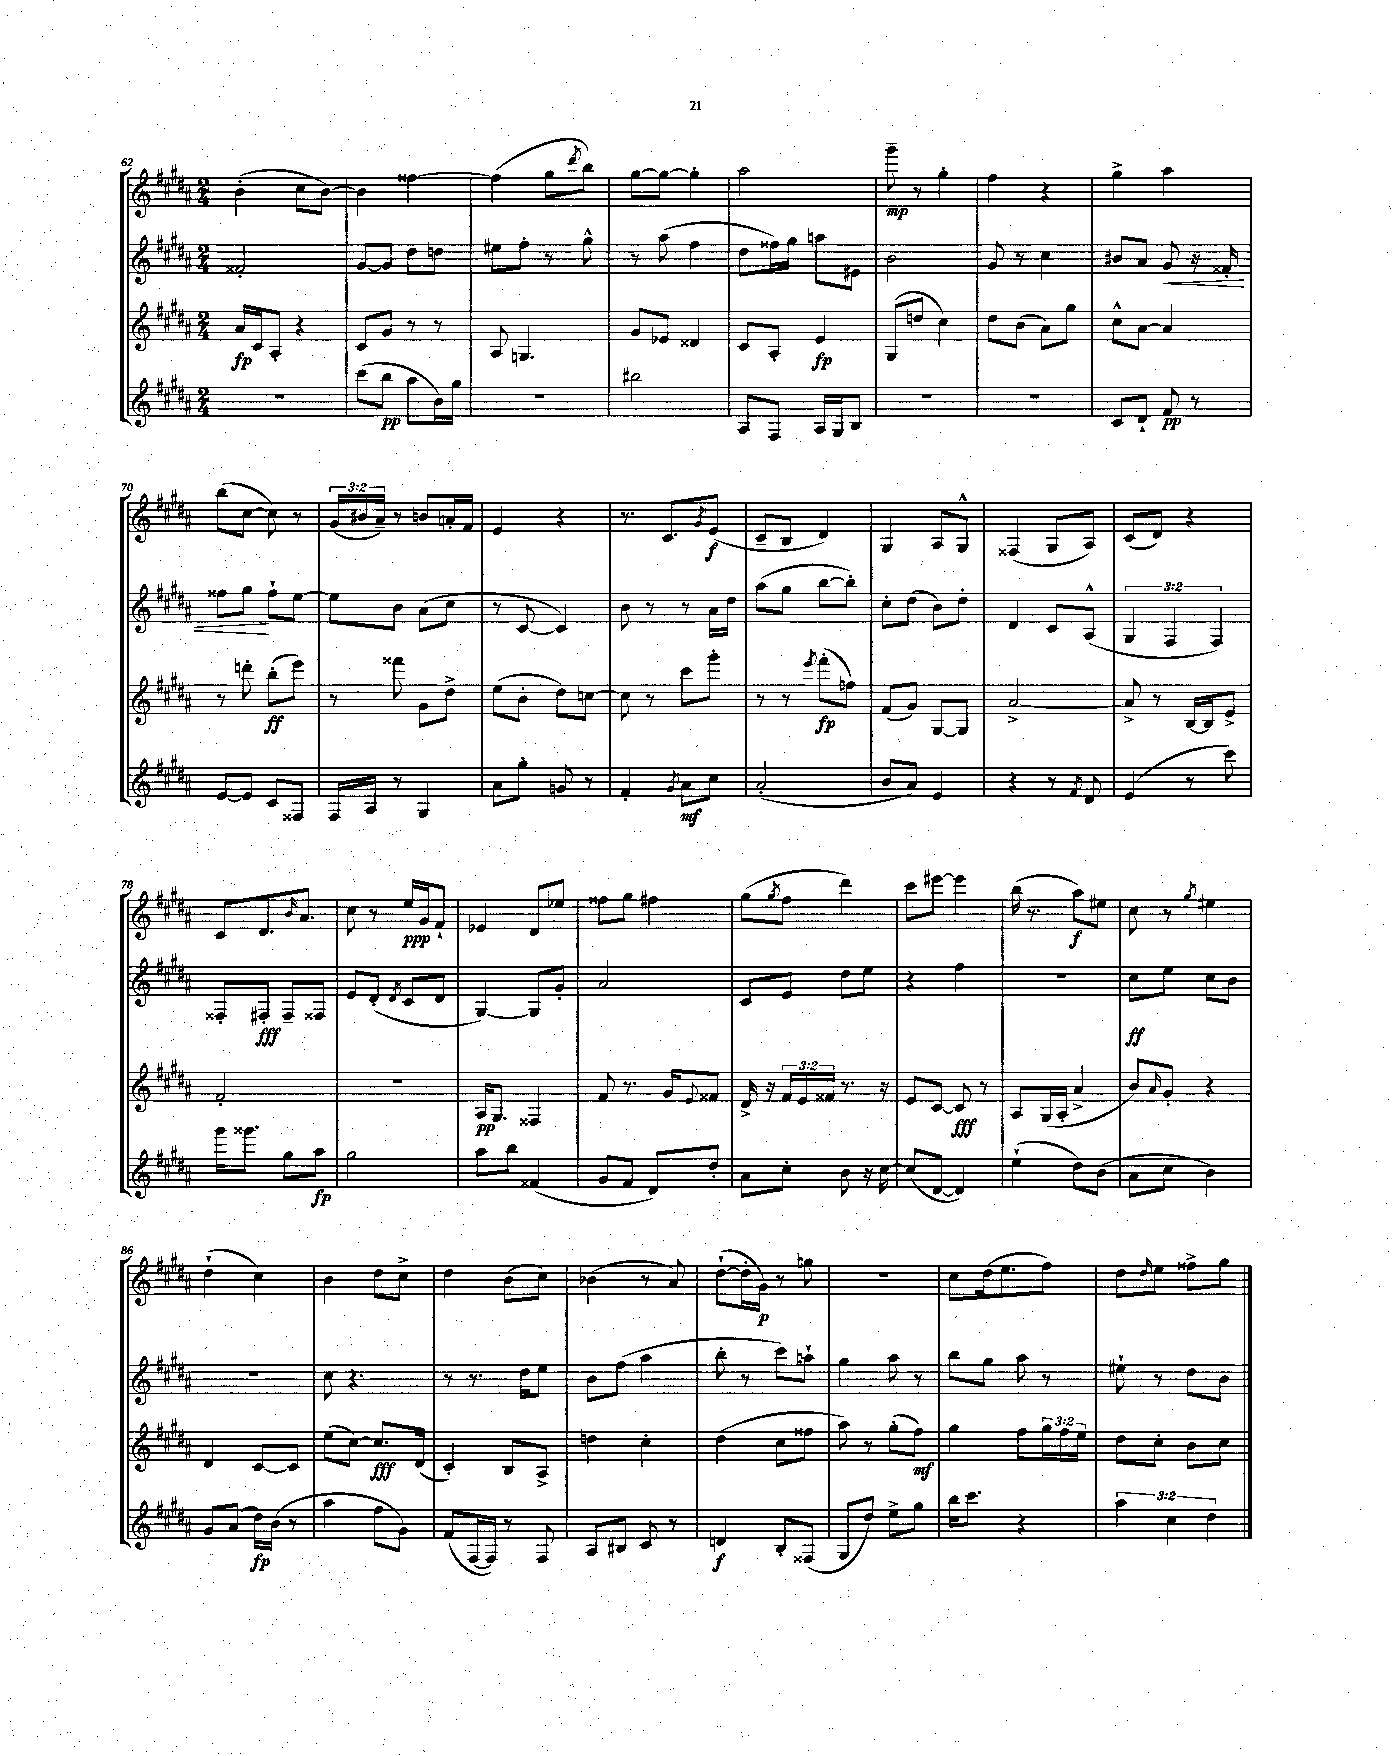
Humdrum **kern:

**kern	**kern	**kern	**kern
*staff4	*staff3	*staff2	*staff1
*clefG2	*clefG2	*clefG2	*clefG2
*k[f#c#g#d#a#]	*k[f#c#g#d#a#]	*k[f#c#g#d#a#]	*k[f#c#g#d#a#]
*M2/4	*M2/4	*M2/4	*M2/4
2r	16a#	2f##'	(4b'
.	16c#	.	.
.	8A#'	.	.
.	4r	.	8cc#
.	.	.	[8b)
=	=	=	=
(8ccc#	8c#	[8g#	4b]
8bb	8g#	8g#]	.
8aa#	8r	8dd#	[4ff##
16b)	8r	8dd	.
16gg#	.	.	.
=	=	=	=
2r	8A#	8ee#	(4ff##]
.	4.G	8ff#'	.
.	.	8r	8gg#
.	.	.	8qddd#
.	.	8gg#^^	8bb)
=	=	=	=
2bb#	8g#	8r	[8gg#
.	8e-	(8aa#	8gg#_
.	4d##	4ff#	4gg#']
=	=	=	=
8A#	8c#	8dd#	2aa#
8F#	8A#'	16ff##)	.
.	.	16gg#	.
16A#	4e	8aa	.
16G#	.	.	.
8B	.	8e#	.
=	=	=	=
2r	(8G#	2b	8ggg#~
.	8dd	.	8r
.	4cc#)	.	4gg#'
=	=	=	=
2r	8dd#	8g#	4ff#
.	(8b	8r	.
.	8a#)	4cc#	4r
.	8gg#	.	.
=	=	=	=
8c#	8cc#^^	8b#	4gg#^
8d#`	[8a#	8a#	.
8f#	4a#]	8g#	4aa#
8r	.	16r	.
.	.	16f##'	.
=	=	=	=
[8e	8r	8ff##	(8bb
8e]	8ddd'	8gg#	[8cc#
8c#	(8bb'	8ff##`	8cc#])
8F##	8eee)	[8ee	8r
=	=	=	=
16F#	8r	8ee]	(24g#
.	.	.	24b#
16A#	.	.	.
.	.	.	24a#~)
8r	8fff##	8b	8r
4G#	8g#	(8a#	8b
.	8dd#^	8cc#	16a'
.	.	.	16f#
=	=	=	=
8a#	(8ee	8r	4e
8gg#'	8b'	[8c#	.
8g	8dd#)	4c#])	4r
8r	[8cc	.	.
=	=	=	=
4f#'	8cc]	8b	8.r
.	8r	8r	.
.	.	.	8.c#
8qg#	.	.	.
8a#	8ccc#	8r	.
.	.	.	8qg#
8cc#	8ggg#'	16a#	(8e
.	.	16dd#	.
=	=	=	=
(2a#'	8r	(8aa#	8c#~
.	8r	8gg#	8B
.	8qeee	.	.
.	(8fff#'	[8bb	4d#)
.	8ff)	8bb'])	.
=	=	=	=
8b	(8f#	8cc#'	4G#
8a#)	8g#)	(8dd#	.
4e	[8G#	8b)	8A#
.	8G#]	8dd#'	8G#^^
=	=	=	=
4r	[2a#^	4d#	(4F##
8r	.	8c#	8G#
8qf#	.	.	.
8d#	.	(8A#^^	8A#)
=	=	=	=
(4e	8a#^]	6G#	(8c#
.	8r	.	8d#)
.	.	6F#	.
8r	[16B	.	4r
.	16B]	.	.
.	.	6F#)	.
8ccc#)	8e^	.	.
=	=	=	=
16ggg#	2f#'	8F##'	8c#
8.ggg##	.	.	.
.	.	8F#'	8.d#
8gg#	.	8F#~	.
.	.	.	16qqb
.	.	.	8.a#
8aa#	.	8F##	.
=	=	=	=
2gg#	2r	8e	8cc#
.	.	(8d#'	8r
.	.	8qd#	.
.	.	8c#	16ee
.	.	.	16g#
.	.	8d#	8f#`
=	=	=	=
8aa#	16A#	[4G#)	4e-
.	8.G#	.	.
8bb	.	.	.
(4f##	4F##	8G#]	8d#
.	.	8g#'	8ee-
=	=	=	=
8g#	8f#	2a#	8ff##
8f#	8.r	.	8gg#
8d#)	.	.	4ff#
.	16g#	.	.
.	8qqe	.	.
8dd#'	8f##	.	.
=	=	=	=
8a#	16d#^	8c#	(8gg#
.	16r	.	.
.	.	.	8qgg#
8cc#'	24f#	8e	8ff#
.	24e	.	.
.	24f##	.	.
8b	8.r	8dd#	4ddd#)
16r	.	8ee	.
[16cc#	16r	.	.
=	=	=	=
(8cc#]	8e	4r	8ccc#
[8d#	[8c#	.	[8eee#
4d#])	8c#]	4ff#	4eee#]
.	8r	.	.
=	=	=	=
(4ee`	8A#	2r	(16bb
.	.	.	8.r
.	(16G#	.	.
.	16A#'	.	.
8dd#)	4a#^	.	8aa#)
(8b	.	.	8ee#
=	=	=	=
8a#	8b)	8cc#	8cc#
.	16qqa#	.	.
8cc#	8g#'	8ee	8r
.	.	.	8qgg#
4b)	4r	8cc#	4ee#
.	.	8b	.
=	=	=	=
8g#	4d#	2r	(4dd#`
(8a#	.	.	.
16dd#)	[8c#	.	4cc#)
(16b	.	.	.
8r	8c#]	.	.
=	=	=	=
4aa#	(8ee	8cc#	4b
.	[8cc#)	4.r	.
8ff#	8.cc#]	.	8dd#
8g#)	.	.	8cc#^
.	(16d#	.	.
=	=	=	=
(8f#	4c#')	8r	4dd#
[16F#	.	8.r	.
16F#])	.	.	.
8r	8B	.	(8b
.	.	16dd#	.
8F#	8A#^	8ee	8cc#)
=	=	=	=
8A#	4dd	8b	(4b-
8B#	.	(8ff#	.
8c#	4cc#'	4aa#	8r
8r	.	.	8a#)
=	=	=	=
4d	(4dd#	8bb'	([8dd#`
.	.	8r	16dd#']
.	.	.	16g#)
8B'	8cc#	8ccc#)	8r
(8F##	8ff##	8aa`	8gg
=	=	=	=
8G#	8aa#)	4gg#	2r
8dd#)	8r	.	.
8ee^	(8gg#'	8aa#	.
8gg#	8ff#)	8r	.
=	=	=	=
16bb	4gg#	8bb	8cc#
8.ccc#	.	.	.
.	.	8gg#	(16dd#
.	.	.	8.ee
4r	8ff#	8aa#	.
.	24gg#	8r	8ff#)
.	24ff#	.	.
.	24ee	.	.
=	=	=	=
6aa#	8dd#	8ee#`	8dd#
.	.	.	16qqdd#
.	8cc#'	8r	8ee
6cc#	.	.	.
.	8b	8dd#	8ff##^
6dd#	.	.	.
.	8cc#	8b	8gg#
==	==	==	==
*-	*-	*-	*-
